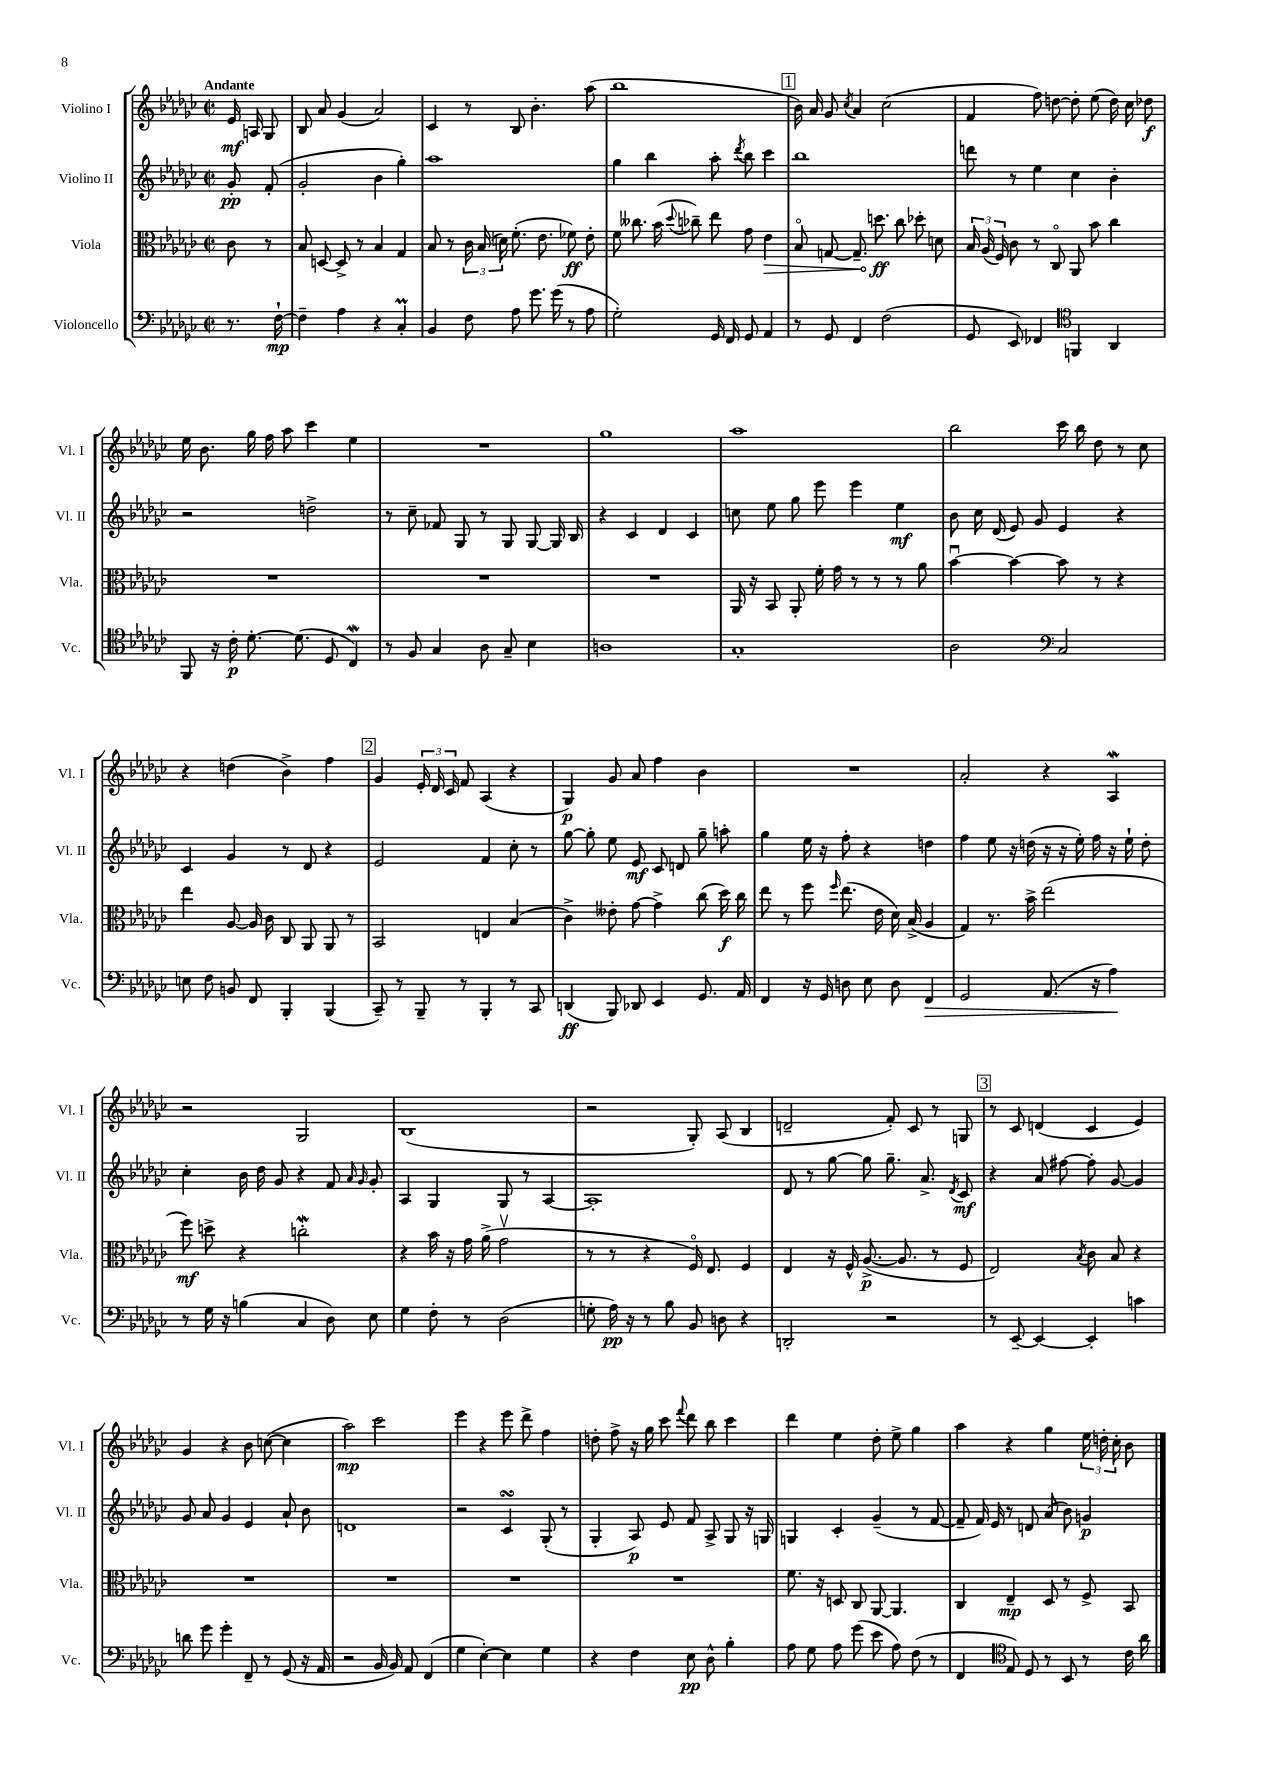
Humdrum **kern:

**kern	**dynam	**kern	**dynam	**kern	**dynam	**kern	**dynam
*part4	*part4	*part3	*part3	*part2	*part2	*part1	*part1
*staff4	*staff4	*staff3	*staff3	*staff2	*staff2	*staff1	*staff1
*I"Violoncello	*	*I"Viola	*	*I"Violino II	*	*I"Violino I	*
*I'Vc.	*	*I'Vla.	*	*I'Vl. II	*	*I'Vl. I	*
*clefF4	*	*clefC3	*	*clefG2	*	*clefG2	*
*k[b-e-a-d-g-c-]	*	*k[b-e-a-d-g-c-]	*	*k[b-e-a-d-g-c-]	*	*k[b-e-a-d-g-c-]	*
*M2/2	*	*M2/2	*	*M2/2	*	*M2/2	*
*met(c|)	*	*met(c|)	*	*met(c|)	*	*met(c|)	*
=	=	=	=	=	=	=	=
!	!	!	!	!	!	!LO:TX:a:B:t=Andante	!
8.r	.	8c-\	.	8g-'/	pp	16e-/	mf
.	.	.	.	.	.	16An/	.
.	.	8r	.	(8f'/	.	8G-/	.
[16F`\	mp	.	.	.	.	.	.
=1	=1	=1	=1	=1	=1	=1	=1
4F~\]	.	8B-/	.	2g-'/	.	8B-/	.
.	.	[8Dn/	.	.	.	8a-/	.
4A-\	.	8D^/]	.	.	.	(4g-/	.
.	.	8r	.	.	.	.	.
4r	.	4B-/	.	4b-\	.	2a-/)	.
4C-M'/	.	4G-/	.	4gg-'\)	.	.	.
=2	=2	=2	=2	=2	=2	=2	=2
4BB-/	.	8B-/	.	1aa-	.	4c-/	.
.	.	8r	.	.	.	.	.
8F\	.	24c-\	.	.	.	8r	.
.	.	(24B-/	.	.	.	.	.
.	.	24dn\)	.	.	.	.	.
8A-\	.	(8.f'\	.	.	.	8B-/	.
8.g-\	.	.	.	.	.	4.b-'\	.
.	.	8.e-\	.	.	.	.	.
(16g-\	.	.	.	.	.	.	.
8r	.	8f-X\)	ff	.	.	.	.
8A-\	.	8e-'\	.	.	.	(8aa-\	.
=3	=3	=3	=3	=3	=3	=3	=3
2G-'\)	.	8f\	.	4gg-\	.	1bb-	.
.	.	8.cc--X\	.	.	.	.	.
.	.	.	.	4bb-\	.	.	.
.	.	(16b-\	.	.	.	.	.
.	.	8qqdd-/	.	.	.	.	.
.	.	8cc-X~\)	.	.	.	.	.
16GG-/	.	8ee-\	.	8aa-'\	.	.	.
16FF/	.	.	.	.	.	.	.
.	.	.	.	8qddd-/	.	.	.
8GG-/	.	8g-\	.	8bb-\	.	.	.
!	!	!	!LO:HP:b	!	!	!	!
4AA-/	.	4e-\	>	4ccc-\	.	.	.
!!LO:REH:place=s1:t=1
=4	=4	=4	=4	=4	=4	=4	=4
8r	.	8B-/	.	1bb-	.	16b-\)	.
.	.	.	.	.	.	16a-/	.
8GG-/	.	[8Gn/	.	.	.	8g-/	.
.	.	.	.	.	.	8qcc-/	.
4FF/	.	8.G~/]	.	.	.	4a-/	.
.	.	8.ddn\	ff	.	.	.	.
(2F\	.	.	.	.	.	(2cc-\	.
.	.	8cc-\	]	.	.	.	.
.	.	8dd-X'\	.	.	.	.	.
.	.	8dn\	.	.	.	.	.
=5	=5	=5	=5	=5	=5	=5	=5
8GG-/	.	24B-/	.	8dddn\	.	4f/	.
.	.	(24A-/	.	.	.	.	.
.	.	24F/)	.	.	.	.	.
8EE-/)	.	8c-\	.	8r	.	.	.
4FF-X/	.	8r	.	4ee-\	.	8ff\)	.
.	.	8C-/	.	.	.	[8ddn\	.
*clefC4	*	*	*	*	*	*	*
4FFn/	.	8AA-/	.	4cc-\	.	8dd'\]	.
.	.	8b-\	.	.	.	(8ee-\	.
4AA-/	.	4cc-\	.	4b-'\	.	16dd\)	.
.	.	.	.	.	.	16cc-\	.
.	.	.	.	.	.	8dd-X\	f
!!LO:LB:g=z
=6	=6	=6	=6	=6	=6	=6	=6
8FF/	.	1r	.	2r	.	16ee-\	.
.	.	.	.	.	.	8.b-\	.
16r	.	.	.	.	.	.	.
16c-'\	p	.	.	.	.	.	.
[8.d-'\	.	.	.	.	.	16gg-\	.
.	.	.	.	.	.	16ff\	.
.	.	.	.	.	.	8aa-\	.
(8.d-\]	.	.	.	.	.	.	.
.	.	.	.	2ddn^\	.	4ccc-\	.
8D-/	.	.	.	.	.	.	.
4C-w/)	.	.	.	.	.	4ee-\	.
=7	=7	=7	=7	=7	=7	=7	=7
8r	.	1r	.	8r	.	1r	.
8F/	.	.	.	8cc-~\	.	.	.
4G-/	.	.	.	8f-X/	.	.	.
.	.	.	.	8G-/	.	.	.
8A-\	.	.	.	8r	.	.	.
8G-~/	.	.	.	8G-/	.	.	.
4B-\	.	.	.	[8G-/	.	.	.
.	.	.	.	16G-/]	.	.	.
.	.	.	.	16B-/	.	.	.
=8	=8	=8	=8	=8	=8	=8	=8
1An	.	1r	.	4r	.	1gg-	.
.	.	.	.	4c-/	.	.	.
.	.	.	.	4d-/	.	.	.
.	.	.	.	4c-/	.	.	.
=9	=9	=9	=9	=9	=9	=9	=9
1G-'	.	16AA-/	.	8ccn\	.	1aa-	.
.	.	16r	.	.	.	.	.
.	.	8BB-/	.	8ee-\	.	.	.
.	.	8AA-'/	.	8gg-\	.	.	.
.	.	16f'\	.	8eee-\	.	.	.
.	.	16g-\	.	.	.	.	.
.	.	8r	.	4eee-\	.	.	.
.	.	8r	.	.	.	.	.
.	.	8r	.	4ee-\	mf	.	.
.	.	8a-\	.	.	.	.	.
=10	=10	=10	=10	=10	=10	=10	=10
2A-\	.	[4b-u\	.	8b-\	.	2bb-\	.
.	.	.	.	16cc-\	.	.	.
.	.	.	.	(16d-/	.	.	.
.	.	4b-\_	.	8e-/)	.	.	.
.	.	.	.	8g-/	.	.	.
*clefF4	*	*	*	*	*	*	*
2C-/	.	8b-\]	.	4e-/	.	16ccc-\	.
.	.	.	.	.	.	16bb-\	.
.	.	8r	.	.	.	8dd-\	.
.	.	4r	.	4r	.	8r	.
.	.	.	.	.	.	8cc-\	.
!!LO:LB:g=z
=11	=11	=11	=11	=11	=11	=11	=11
8En\	.	4ee-\	.	4c-/	.	4r	.
8F\	.	.	.	.	.	.	.
8BBn/	.	[8A-/	.	4g-/	.	(4ddn\	.
8FF/	.	16A-/]	.	.	.	.	.
.	.	16c-\	.	.	.	.	.
4BBB-'/	.	8C-/	.	8r	.	4b-^\)	.
.	.	8AA-/	.	8d-/	.	.	.
(4BBB-/	.	8AA-/	.	4r	.	4ff\	.
.	.	8r	.	.	.	.	.
!!LO:REH:place=s1:t=2
=12	=12	=12	=12	=12	=12	=12	=12
8CC-~/)	.	2BB-/	.	2e-/	.	4g-/	.
8r	.	.	.	.	.	.	.
8BBB-~/	.	.	.	.	.	24e-'/	.
.	.	.	.	.	.	24d-/	.
.	.	.	.	.	.	24c-/	.
8r	.	.	.	.	.	8f/	.
4BBB-'/	.	4En/	.	4f/	.	(4A-/	.
8r	.	(4B-/	.	8cc-'\	.	4r	.
8CC-/	.	.	.	8r	.	.	.
=13	=13	=13	=13	=13	=13	=13	=13
(4DDn/	ff	4c-^\)	.	[8gg-\	.	4G-/)	p
.	.	.	.	8gg-'\]	.	.	.
8BBB-/)	.	8e--X'\	.	8ee-\	.	8g-/	.
8DD-X/	.	[8g-\	.	8e-/	mf	8a-/	.
4EE-/	.	4g-^\]	.	8c-/	.	4ff\	.
.	.	.	.	8dn/	.	.	.
8.GG-/	.	(8cc-\	.	8gg-~\	.	4b-\	.
.	.	16dd-\)	f	8aan'\	.	.	.
16AA-/	.	16cc-\	.	.	.	.	.
=14	=14	=14	=14	=14	=14	=14	=14
4FF/	.	8ee-\	.	4gg-\	.	1r	.
.	.	8r	.	.	.	.	.
16r	.	8ff\	.	16ee-\	.	.	.
16GG-/	.	.	.	16r	.	.	.
.	.	16qqff/	.	.	.	.	.
8Dn\	.	(8.ee-\	.	8ff'\	.	.	.
8E-\	.	.	.	4r	.	.	.
.	.	16e-\	.	.	.	.	.
8D\	.	16d-\)	.	.	.	.	.
.	.	(16B-^/	.	.	.	.	.
!	!LO:HP:b	!	!	!	!	!	!
4FF/	>	4A-/	.	4ddn\	.	.	.
=15	=15	=15	=15	=15	=15	=15	=15
2GG-/	.	4G-/)	.	4ff\	.	2a-'/	.
.	.	8.r	.	8ee-\	.	.	.
.	.	.	.	16r	.	.	.
.	.	16b-^\	.	(16ddn\	.	.	.
(8.AA-/	.	(2ee-\	.	16r	.	4r	.
.	.	.	.	16r	.	.	.
.	.	.	.	16ee-'\)	.	.	.
16r	.	.	.	16ff\	.	.	.
4A-\)	.	.	.	16r	.	4A-W/	.
.	.	.	.	16ee-`\	.	.	.
.	.	.	.	8dd'\	.	.	.
.	]	.	.	.	.	.	.
!!LO:LB:g=z
=16	=16	=16	=16	=16	=16	=16	=16
8r	.	8ff\)	mf	4cc-'\	.	2r	.
16G-\	.	8ddn^\	.	.	.	.	.
16r	.	.	.	.	.	.	.
(4Bn\	.	4r	.	16b-\	.	.	.
.	.	.	.	16dd-\	.	.	.
.	.	.	.	8g-/	.	.	.
4C-/	.	2ccnW'\	.	4r	.	2G-/	.
8D-\)	.	.	.	8f/	.	.	.
.	.	.	.	16qqa-/	.	.	.
.	.	.	.	16qqg-/	.	.	.
8E-\	.	.	.	8g-'/	.	.	.
=17	=17	=17	=17	=17	=17	=17	=17
4G-\	.	4r	.	4A-/	.	(1B-	.
8F'\	.	16b-\	.	4G-/	.	.	.
.	.	16r	.	.	.	.	.
8r	.	16g-\	.	.	.	.	.
.	.	(16a-^\	.	.	.	.	.
(2D-\	.	2g-v\	.	8G-/	.	.	.
.	.	.	.	8r	.	.	.
.	.	.	.	[4A-/	.	.	.
=18	=18	=18	=18	=18	=18	=18	=18
8Gn'\	.	8r	.	1A-']	.	2r	.
16A-\)	pp	8r	.	.	.	.	.
16r	.	.	.	.	.	.	.
8r	.	4r	.	.	.	.	.
8B-\	.	.	.	.	.	.	.
8BB-/	.	16F/)	.	.	.	8G-'/)	.
.	.	8.E-/	.	.	.	.	.
8Dn\	.	.	.	.	.	(8A-/	.
4r	.	4F/	.	.	.	4B-/	.
=19	=19	=19	=19	=19	=19	=19	=19
2DDn'/	.	4E-/	.	8d-/	.	2dn~/	.
.	.	.	.	8r	.	.	.
.	.	16r	.	[8gg-\	.	.	.
.	.	16F^^/	.	.	.	.	.
.	.	([8.A-^/	p	8gg-\]	.	.	.
2r	.	.	.	8.gg-~\	.	8f'/)	.
.	.	8.A-/]	.	.	.	.	.
.	.	.	.	.	.	8c-/	.
.	.	.	.	8.a-^/	.	.	.
.	.	8r	.	.	.	8r	.
.	.	.	.	8qd-/	.	.	.
.	.	8F/	.	8c-/	mf	8Gn/	.
!!LO:REH:place=s1:t=3
=20	=20	=20	=20	=20	=20	=20	=20
8r	.	2E-/)	.	4r	.	8r	.
[8EE-~/	.	.	.	.	.	8c-/	.
4EE-/_	.	.	.	8a-/	.	(4dn/	.
.	.	.	.	[8ff#X\	.	.	.
.	.	8qB-/	.	.	.	.	.
4EE-'/]	.	8c-\	.	8ff#'\]	.	4c-/	.
.	.	8B-/	.	[8g-/	.	.	.
4cn\	.	4r	.	4g-/]	.	4e-/)	.
!!LO:LB:g=z
=21	=21	=21	=21	=21	=21	=21	=21
8dn\	.	1r	.	8g-/	.	4g-/	.
8g-\	.	.	.	8a-/	.	.	.
4g-'\	.	.	.	4g-/	.	4r	.
8FF~/	.	.	.	4e-/	.	8b-\	.
8r	.	.	.	.	.	([8ccn\	.
(8GG-/	.	.	.	8a-`/	.	4cc\]	.
16r	.	.	.	8b-\	.	.	.
16AA-/	.	.	.	.	.	.	.
=22	=22	=22	=22	=22	=22	=22	=22
2r	.	1r	.	1dn	.	2aa-\)	mp
16BB-/	.	.	.	.	.	2ccc-\	.
16BB-/)	.	.	.	.	.	.	.
8AA-/	.	.	.	.	.	.	.
(4FF/	.	.	.	.	.	.	.
=23	=23	=23	=23	=23	=23	=23	=23
4G-\	.	1r	.	2r	.	4eee-\	.
[4E-'\)	.	.	.	.	.	4r	.
4E-\]	.	.	.	4c-sSSs/	.	8eee-\	.
.	.	.	.	.	.	8ddd-^\	.
4G-\	.	.	.	(8G-'/	.	4ff\	.
.	.	.	.	8r	.	.	.
=24	=24	=24	=24	=24	=24	=24	=24
4r	.	1r	.	4G-'/	.	8ddn'\	.
.	.	.	.	.	.	8ff^\	.
4F\	.	.	.	8A-/)	p	16r	.
.	.	.	.	.	.	16gg-\	.
.	.	.	.	8e-/	.	8ccc-\	.
.	.	.	.	.	.	8qqfff/	.
8E-\	pp	.	.	8f/	.	8ddd-\	.
8D-^^\	.	.	.	8A-^/	.	8bb-\	.
4B-'\	.	.	.	8G-/	.	4ccc-\	.
.	.	.	.	16r	.	.	.
.	.	.	.	16Gn/	.	.	.
=25	=25	=25	=25	=25	=25	=25	=25
8A-\	.	8.f\	.	4Gn/	.	4ddd-\	.
8G-\	.	.	.	.	.	.	.
.	.	16r	.	.	.	.	.
8A-\	.	8Dn/	.	4c-'/	.	4ee-\	.
(8g-\	.	8C-/	.	.	.	.	.
8e-\	.	[8AA-/	.	(4g-~/	.	8dd-'\	.
8A-\)	.	4.AA-/]	.	.	.	8ee-^\	.
(8F\	.	.	.	8r	.	4gg-\	.
8r	.	.	.	[8f/	.	.	.
=26	=26	=26	=26	=26	=26	=26	=26
4FF/	.	4C-/	.	8f~/]	.	4aa-\	.
.	.	.	.	16f/)	.	.	.
.	.	.	.	16e-/	.	.	.
*clefC4	*	*	*	*	*	*	*
8E-/)	.	4E-~/	mp	8r	.	4r	.
8D-/	.	.	.	8dn/	.	.	.
8r	.	8D-/	.	(8a-/	.	4gg-\	.
8BB-/	.	8r	.	8b-\)	.	.	.
8r	.	8F^/	.	4gn/	p	24ee-\	.
.	.	.	.	.	.	24ddn'\	.
.	.	.	.	.	.	24cc-'\	.
16c-\	.	8BB-/	.	.	.	8b-\	.
16a-\	.	.	.	.	.	.	.
==	==	==	==	==	==	==	==
*-	*-	*-	*-	*-	*-	*-	*-
